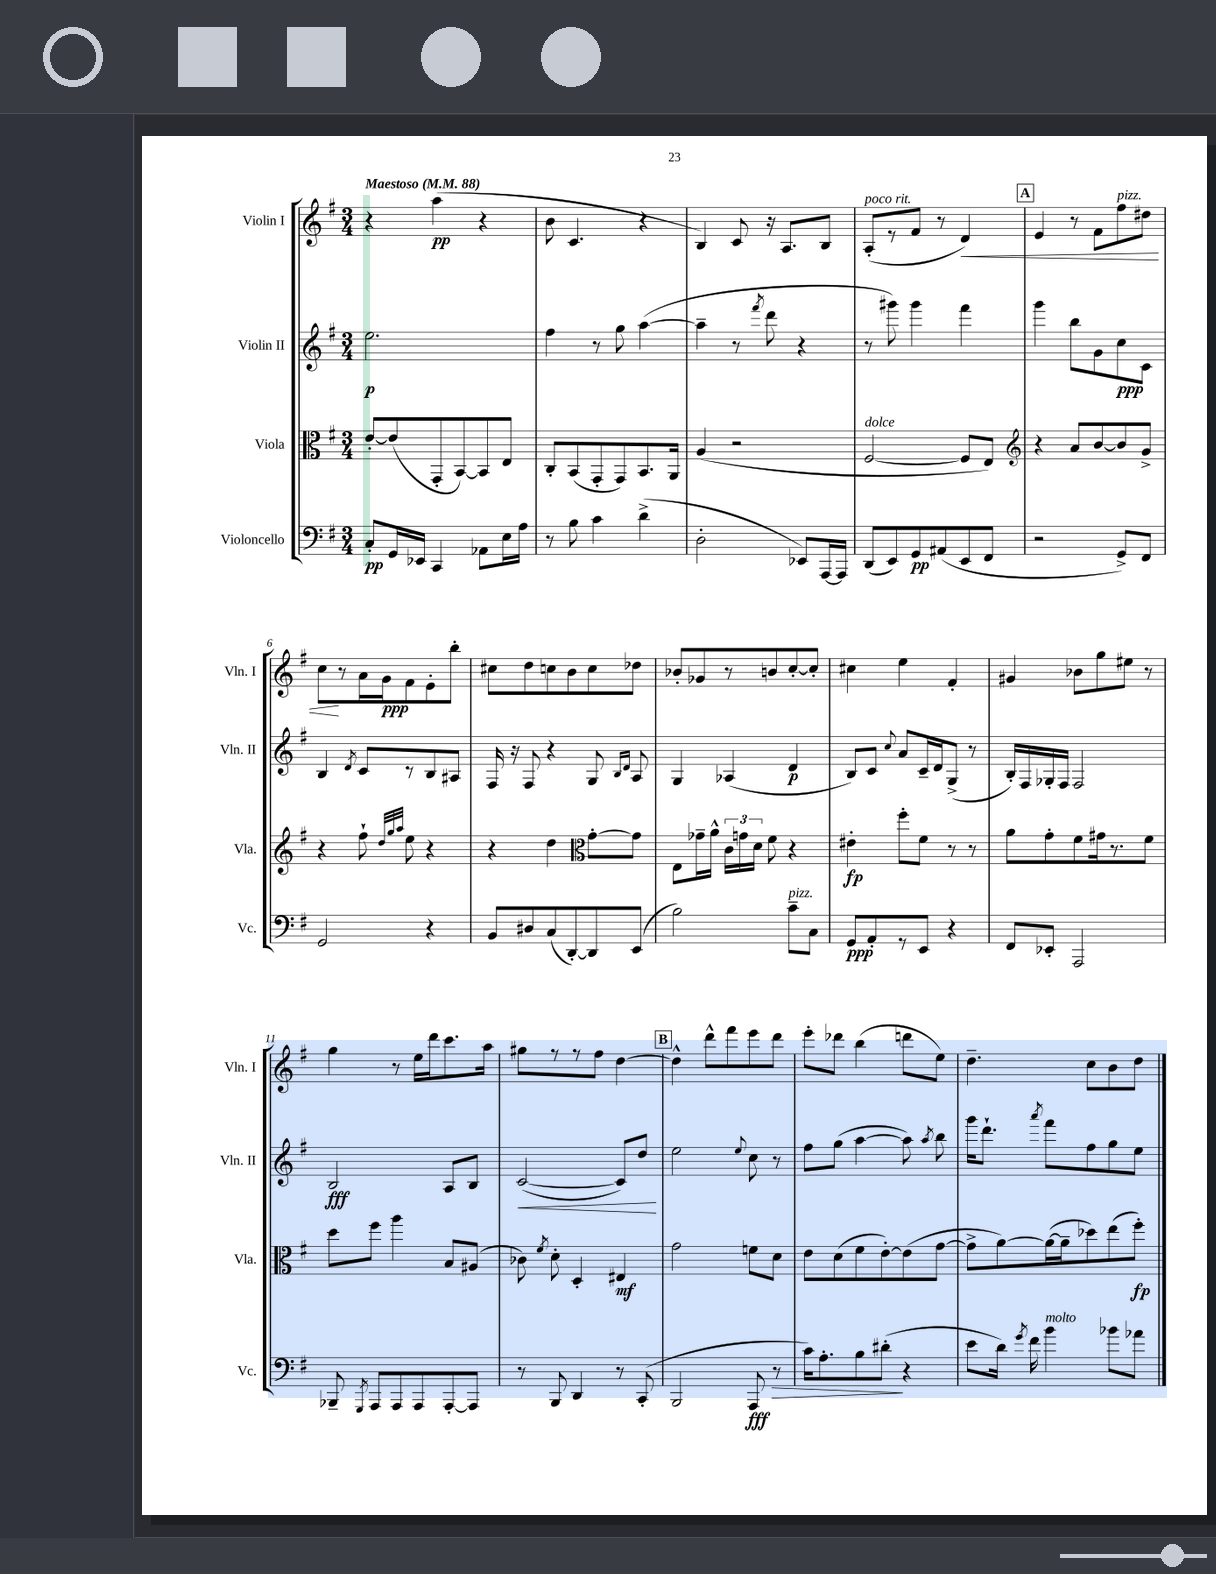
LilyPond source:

<<
\new StaffGroup <<
\new Staff = "s0" \with { instrumentName = "Violin I" shortInstrumentName = "Vln. I" } {
    \clef treble \key g \major \numericTimeSignature \time 3/4 \tempo "Maestoso" 4 = 88
    \autoBeamOff r4 a''4\pp( r4 |
    b'8 c'4. r4 |
    b4) c'8 r16 a8.[ b8] |
    a8[-.^\markup { \italic "poco rit." }( r8 fis'8] r8 d'4\<) |
    \mark \markup { \box "A" } e'4 r8 fis'8[ fis''8^\markup { \italic "pizz." } dis''8] |
    c''8[\! r8 a'16 g'16\ppp fis'8 e'8-. b''8]-. |
    cis''8[ d''8 c''8 b'8 c''8 des''8] |
    bes'8[-. ges'8 r8 b'8 c''8~-. c''8]-. |
    cis''4 e''4 fis'4-. |
    gis'4 bes'8[ g''8 eis''8] r8 |
    g''4 r8 e''16[ d'''16 c'''8. a''16] |
    gis''8[ r8 r8 fis''8] d''4~ |
    \mark \markup { \box "B" } d''4-^ d'''8[-^ fis'''8 e'''8 d'''8] |
    e'''8[-. des'''8] b''4( d'''8[ e''8]) |
    d''4.-- c''8[ b'8 d''8] \bar "|." |
}
\new Staff = "s1" \with { instrumentName = "Violin II" shortInstrumentName = "Vln. II" } {
    \clef treble \key g \major \numericTimeSignature \time 3/4
    \autoBeamOff e''2.\p |
    fis''4 r8 g''8 a''4~( |
    a''4-- r8 \acciaccatura { fis'''8 } d'''8 r4 |
    r8 gis'''8) gis'''4 fis'''4 |
    \mark \markup { \box "A" } g'''4 b''8[ g'8 c''8\ppp c'8] |
    b4 \acciaccatura { d'8 } c'8[ r8 b8 ais8] |
    fis16 r16 fis8 r4 g8 \grace { b16[ d'16] } a8 |
    g4 aes4( d'4\p |
    b8[) c'8] \appoggiatura { c''8 } a'8[ c'16-- d'16 g8]->( r8 |
    b16[-.) fis16 ges16-. fis16] fis2 |
    b2\fff a8[ b8] |
    c'2~\<( c'8[) d''8]\! |
    \mark \markup { \box "B" } e''2 \appoggiatura { e''8 } c''8 r8 |
    fis''8[ g''8]( a''4~ a''8) \acciaccatura { a''8 } b''8 |
    g'''16[ d'''8.]-! \acciaccatura { a'''8 } fis'''8[ fis''8 g''8 e''8] \bar "|." |
}
\new Staff = "s2" \with { instrumentName = "Viola" shortInstrumentName = "Vla." } {
    \clef alto \key g \major \numericTimeSignature \time 3/4
    \autoBeamOff e'8[~-. e'8( g,8-. b,8~) b,8 e8] |
    c8[-. b,8( g,8-. g,8) b,8. a,16] |
    a4( r2 |
    fis2~^\markup { \italic "dolce" } fis8[ e8]) |
    \mark \markup { \box "A" } \clef treble r4 a'8[ b'8~ b'8 g'8]-> |
    r4 fis''8-! \grace { d''32[ g''32 a''32] } e''8 r4 |
    r4 d''4 \clef alto g'8[~-. g'8] |
    e8[ ges'16-- a'16]-^ \tuplet 3/2 { c'16[ g'16 d'16] } fis'8 r4 |
    eis'4-.\fp fis''8[-. fis'8] r8 r8 |
    a'8[ g'8-. fis'8 gis'16 r8. fis'8] |
    d''8[ fis''8] a''4 b8[ ais8]( |
    ces'8) \acciaccatura { fis'8 } d'8-. d4-. eis4\mf |
    \mark \markup { \box "B" } g'2 f'8[ d'8] |
    e'8[ d'8( fis'8 e'8~-.) e'8( g'8]~ |
    g'8[-> a'8~) a'16~( a'16-- des''8) e''8( fis''8]-.\fp) \bar "|." |
}
\new Staff = "s3" \with { instrumentName = "Violoncello" shortInstrumentName = "Vc." } {
    \clef bass \key g \major \numericTimeSignature \time 3/4
    \autoBeamOff c8[-.\pp g,16 ees,16] c,4 aes,8[ e16 a16] |
    r8 b8 c'4 d'4->( |
    d2-. ees,8[) a,,16~ a,,16] |
    d,8[( e,8) g,8\pp ais,8( e,8 fis,8] |
    \mark \markup { \box "A" } r2 g,8[->) fis,8] |
    g,2 r4 |
    b,8[ dis8 c8( d,8~-.) d,8 e,8]( |
    b2) c'8[--^\markup { \italic "pizz." } c8] |
    g,8[\ppp a,8-. r8 e,8] r4 |
    fis,8[ ees,8]-. a,,2 |
    bes,,8-- \acciaccatura { g,,8 } a,,8[ a,,8 a,,8 a,,8~-. a,,8] |
    r8 b,,8 d,4 r8 c,8-.( |
    \mark \markup { \box "B" } b,,2 a,,8\fff\> r8 |
    c'16[) a8.-. b8 dis'8]-.\!( r4 |
    e'8[ d'16]) \acciaccatura { g'8 } fis'16 b'4^\markup { \italic "molto" } bes'8[ aes'8] \bar "|." |
}
>>
>>
